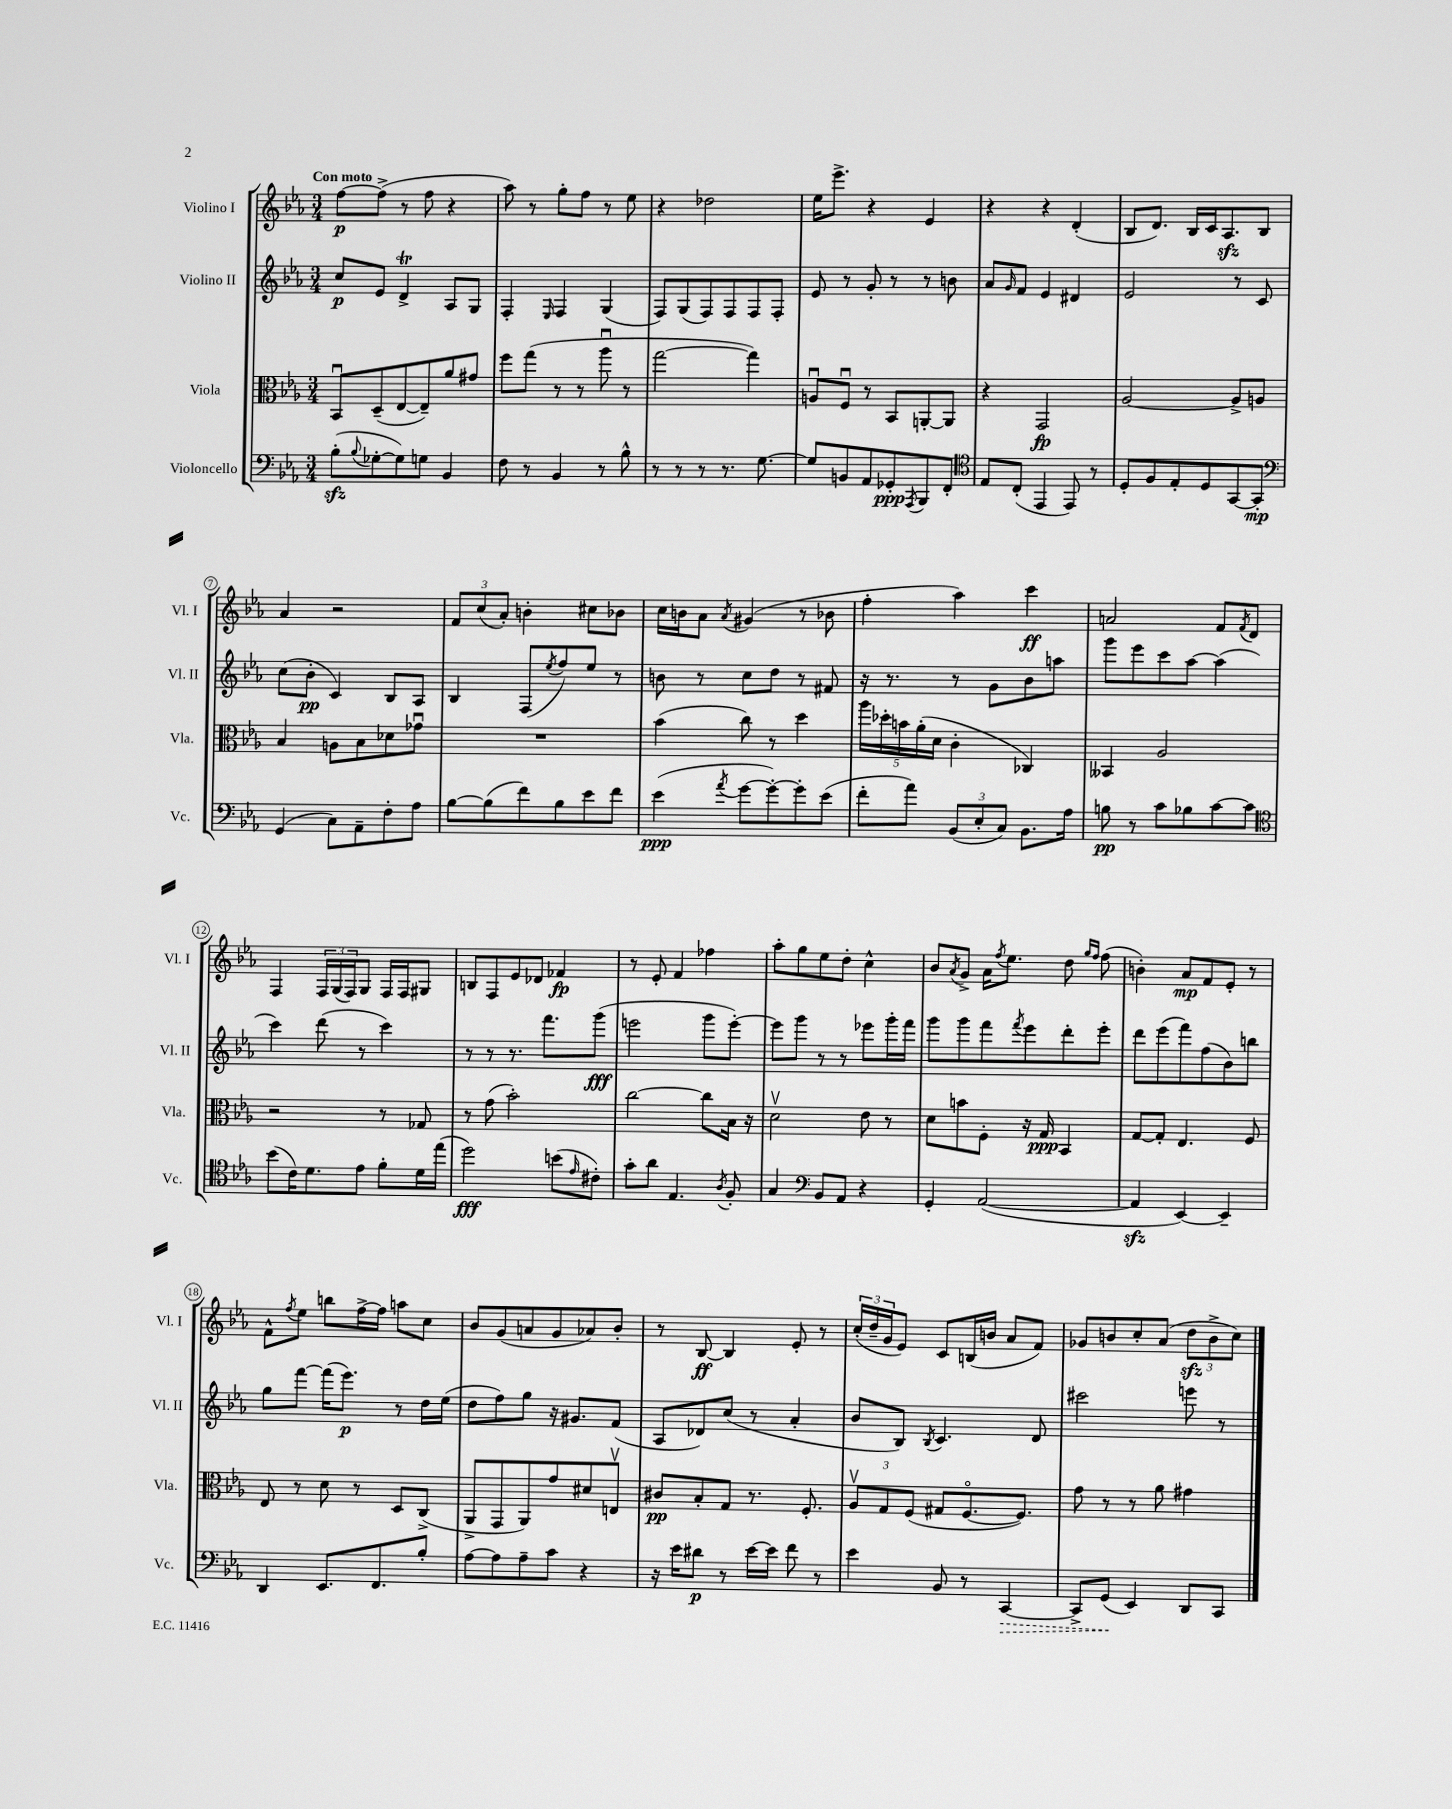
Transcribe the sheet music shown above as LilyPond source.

<<
\new StaffGroup <<
\new Staff = "s0" \with { instrumentName = "Violino I" shortInstrumentName = "Vl. I" } {
    \clef treble \key ees \major \numericTimeSignature \time 3/4 \tempo "Con moto"
    f''8~\p f''8->( r8 f''8 r4 |
    aes''8) r8 g''8-. f''8 r8 ees''8 |
    r4 des''2 |
    ees''16 ees'''8.-> r4 ees'4 |
    r4 r4 d'4-.( |
    bes8 d'8.) bes16 c'16 aes8.\sfz bes8 |
    aes'4 r2 |
    \tuplet 3/2 { f'8 c''8( aes'8-.) } b'4-. cis''8 bes'8 |
    c''16 b'16 aes'8 \acciaccatura { aes'8 } gis'4( r8 bes'8 |
    f''4-. aes''4) c'''4\ff |
    a'2 f'8 \acciaccatura { f'8 } d'8 |
    f4 \tuplet 3/2 { f16 g16( f16) } g8 f16 f16 gis8 |
    b8 f8 ees'8 des'8 fes'4\fp |
    r8 ees'8-. f'4 fes''4 |
    aes''8-. g''8 ees''8 d''8-. c''4-^ |
    bes'8 \acciaccatura { aes'8 } g'8-> aes'16 \acciaccatura { f''8 } ees''8. d''8 \grace { g''16 f''16 } f''8( |
    b'4-.) aes'8\mp f'8 ees'8-. r8 |
    f'8-^ \acciaccatura { f''8 } ees''8 b''8 f''16~-> f''16 a''8 c''8 |
    bes'8 g'8( a'8 g'8 aes'8) bes'8-. |
    r8 bes8~\ff bes4 ees'8-. r8 |
    \tuplet 3/2 { c''16-.( d''16-- g'16 } ees'8) c'8 b16( b'16 aes'8 f'8) |
    ges'8 b'8 c''8-. aes'8( \tuplet 3/2 { d''8\sfz b'8-> c''8) } \bar "|." |
}
\new Staff = "s1" \with { instrumentName = "Violino II" shortInstrumentName = "Vl. II" } {
    \clef treble \key ees \major \numericTimeSignature \time 3/4
    c''8\p ees'8 d'4->\trill aes8 g8 |
    f4-. \grace { ees16 } f4 g4( |
    f8) g8( f8) f8 f8 f8-. |
    ees'8 r8 g'8-. r8 r8 b'8 |
    aes'8 \grace { g'16 } f'8 ees'4 dis'4 |
    ees'2 r8 c'8 |
    c''8( bes'8-.\pp c'4) bes8 aes8 |
    bes4 f8( \acciaccatura { ees''8 } f''8) ees''8 r8 |
    b'8 r8 c''8 d''8 r8 fis'8 |
    r16 r8. r8 g'8 bes'8 a''8 |
    g'''8 ees'''8 c'''8 aes''8~ aes''4( |
    c'''4) d'''8( r8 c'''4) |
    r8 r8 r8. f'''8. g'''8\fff( |
    e'''2 g'''8 e'''8~-.) |
    e'''8 g'''8 r8 r8 ees'''8 g'''16-. f'''16 |
    g'''8 g'''8 f'''8 \acciaccatura { f'''8 } ees'''8 d'''8-. ees'''8-. |
    d'''8 ees'''8( f'''8) f''8( bes'8) b''8 |
    g''8 f'''8~ f'''16( ees'''8.\p) r8 d''16 ees''16( |
    d''8 f''8) g''8 r16 gis'8. f'8( |
    aes8 des'8) c''8( r8 aes'4-. |
    bes'8 bes8) \acciaccatura { bes8 } c'4. d'8 |
    cis'''2 e'''8 r8 \bar "|." |
}
\new Staff = "s2" \with { instrumentName = "Viola" shortInstrumentName = "Vla." } {
    \clef alto \key ees \major \numericTimeSignature \time 3/4
    bes,8\downbow d8--( ees8~ ees8--) aes'8 gis'8 |
    f''8 g''8( r8 r8 aes''8\downbow r8 |
    g''2~ g''4) |
    a8\downbow f8\downbow r8 bes,8 a,8~-. a,8 |
    r4 g,2\fp |
    aes2~ aes8-> a8 |
    bes4 a8 bes8 des'8 ges'8\downbow |
    R2. |
    bes'4( c''8) r8 d''4 |
    \tuplet 5/4 { aes''16 des''16-. b'16 aes'16-.( d'16 } c'4-. ces4) |
    beses,4 aes2 |
    r2 r8 ges8 |
    r8 g'8( bes'2-.) |
    c''2~ c''8 bes16 r16 |
    d'2\upbow ees'8 r8 |
    d'8 b'8 f8-. r16 g16\ppp bes,4 |
    g8~ g8-. ees4. f8 |
    ees8 r8 d'8 r8 d8 c8->( |
    aes,8-> g,8 aes,8) g'8 dis'8 e8\upbow |
    cis'8\pp bes8-. g8 r8. f8.-. |
    \tuplet 3/2 { aes8\upbow g8 f8( } gis8 f8.~\flageolet f8.) |
    g'8 r8 r8 aes'8 gis'4 \bar "|." |
}
\new Staff = "s3" \with { instrumentName = "Violoncello" shortInstrumentName = "Vc." } {
    \clef bass \key ees \major \numericTimeSignature \time 3/4
    bes8-.\sfz( \appoggiatura { bes8 } ges8~-. ges8) g8 bes,4 |
    f8 r8 bes,4 r8 bes8-^ |
    r8 r8 r8 r8. g8.~ |
    g8 b,8 aes,8 ges,8-.\ppp \acciaccatura { aes,,8 } bes,,8 f,8-. |
    \clef tenor ees8 c8-.( ees,4 ees,8) r8 |
    d8-. f8 ees8-. d8 g,8~ g,8-.\mp |
    \clef bass g,4( c8) aes,8-- f8-. aes8 |
    bes8~ bes8( f'8) bes8 ees'8 f'8 |
    ees'4\ppp( \acciaccatura { aes'8 } g'8~ g'8~-.) g'8-. ees'8( |
    f'8-. aes'8) \tuplet 3/2 { bes,8( ees8-. c8) } bes,8. aes16 |
    b8\pp r8 c'8 bes8 c'8~ c'8 |
    \clef tenor bes'8( c'16) d'8. ees'8 f'8-. d'16 ees''16( |
    d''2\fff) b'8( \grace { ees'16 } cis'8-.) |
    g'8-. aes'8 ees4. \acciaccatura { aes8 } f8-. |
    g4 \clef bass bes,8 aes,8 r4 |
    g,4-. aes,2~( |
    aes,4\sfz ees,4~) ees,4-- |
    d,4 ees,8. f,8. bes8-. |
    aes8~ aes8 aes8-- c'8 r4 |
    r16 ees'16 dis'8\p r8 ees'16~ ees'16 f'8 r8 |
    ees'4 bes,8 r8 \once \override Hairpin.style = #'dashed-line c,4~\> |
    c,8-> g,8\!( ees,4) d,8 c,8 \bar "|." |
}
>>
>>
\layout { \context { \Score \override BarNumber.stencil = #(make-stencil-circler 0.1 0.3 ly:text-interface::print) } }
